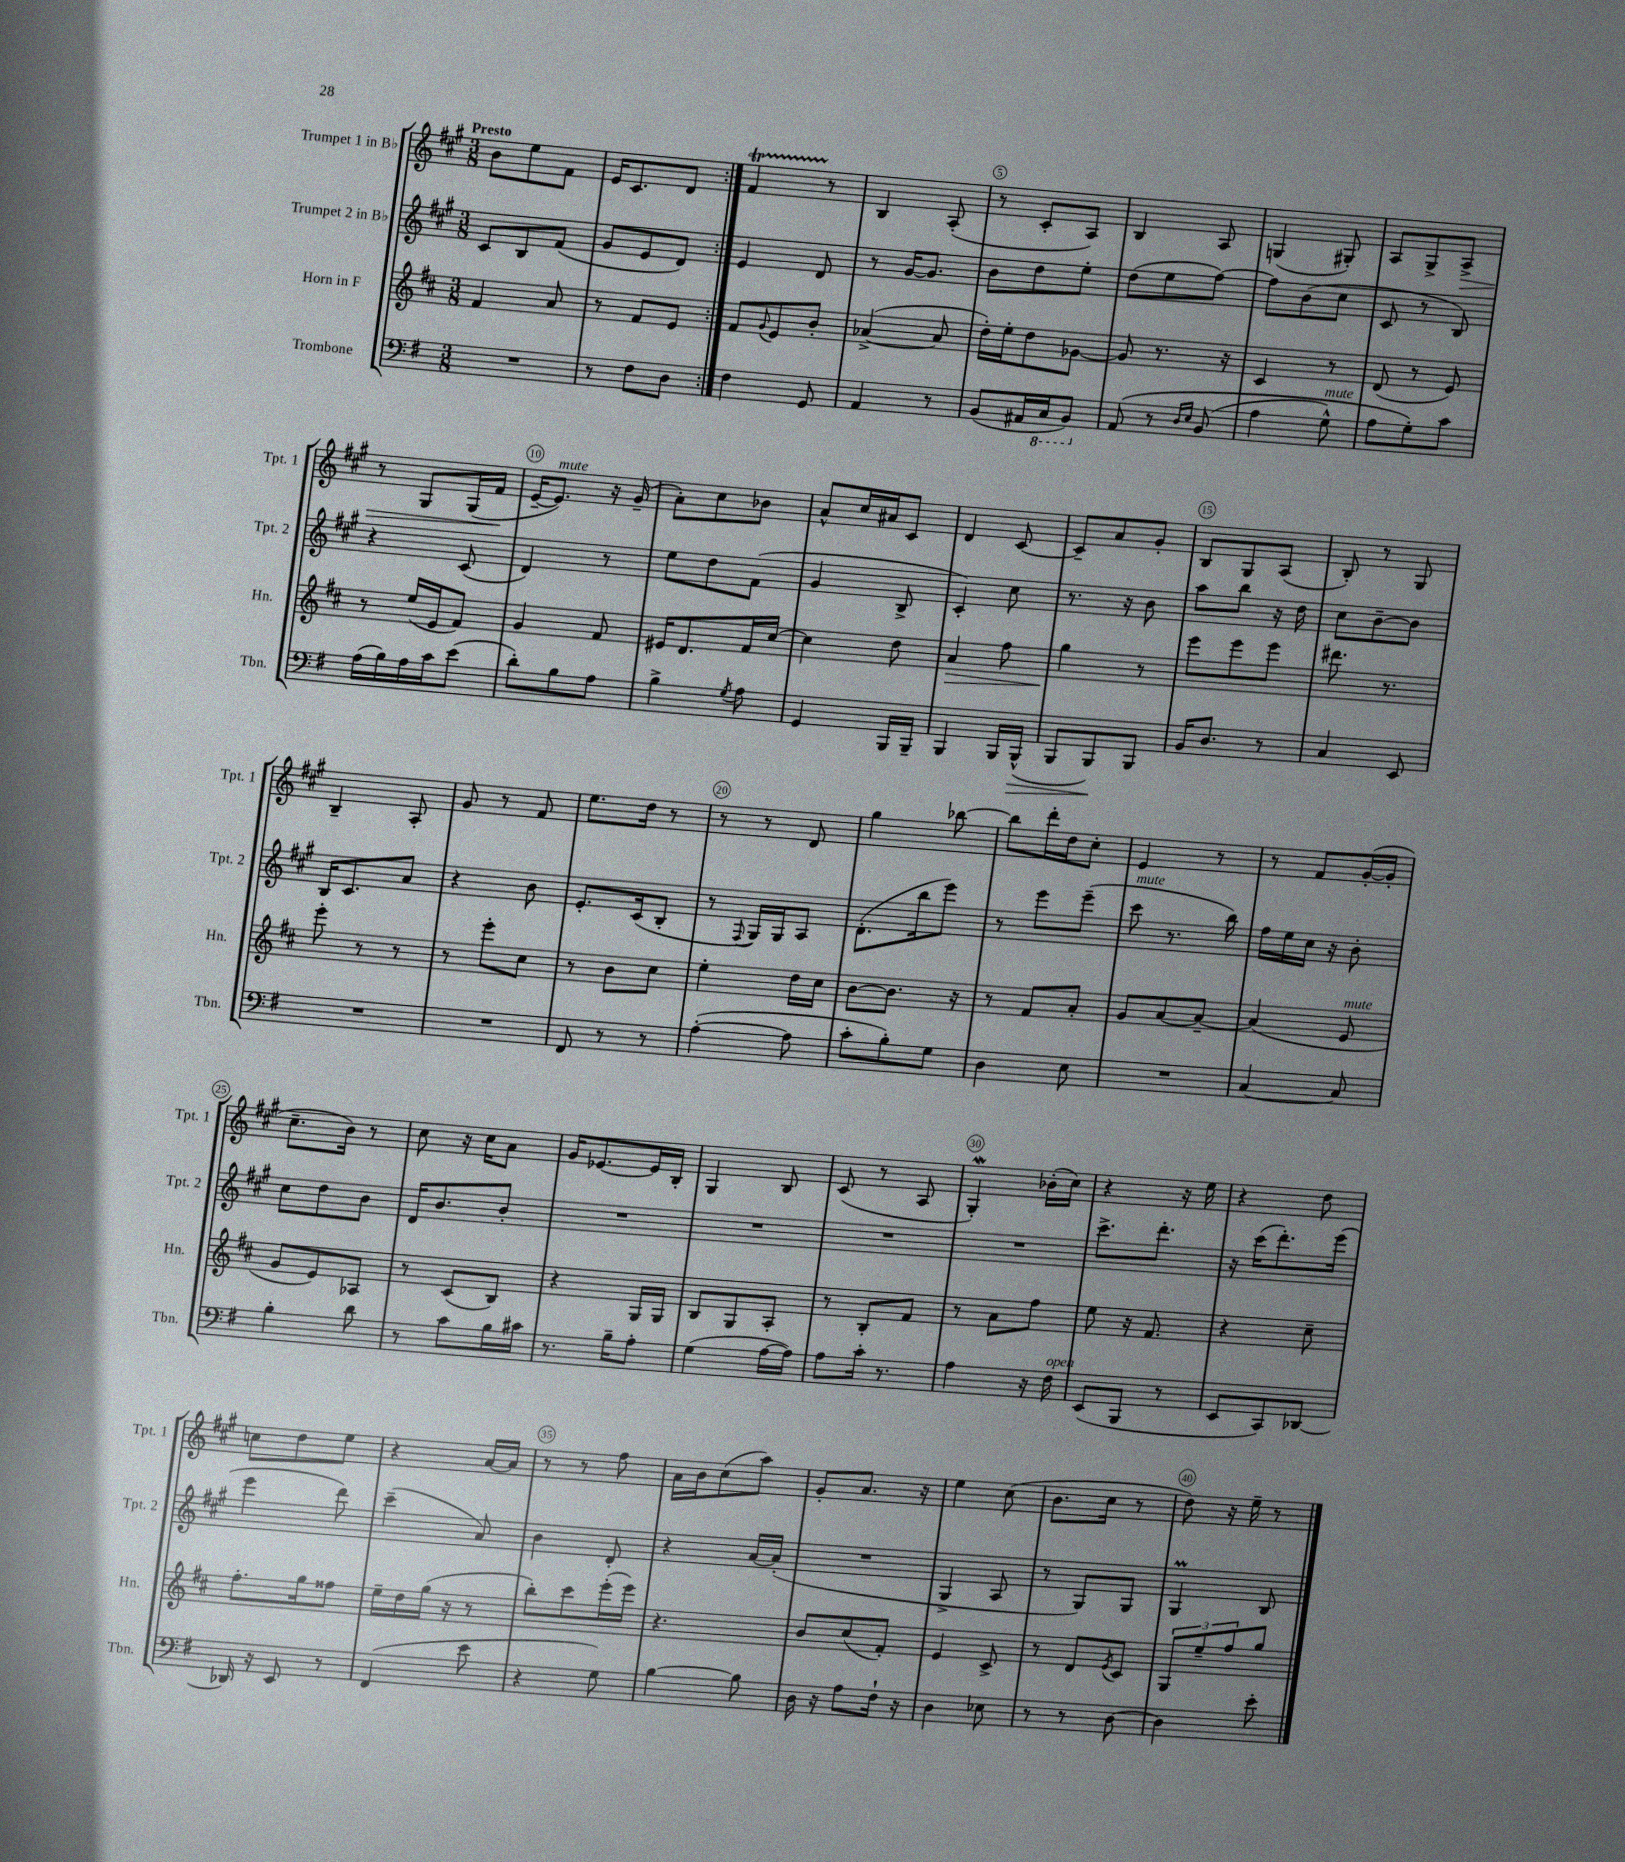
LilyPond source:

<<
\new StaffGroup <<
\new Staff = "s0" \with { instrumentName = "Trumpet 1 in Bb" shortInstrumentName = "Tpt. 1" } {
    \clef treble \key a \major \numericTimeSignature \time 3/8 \tempo "Presto"
    \repeat volta 2 { b'8 e''8 fis'8 |
    e'16 cis'8. d'8 | }
    fis'4\startTrillSpan r8\stopTrillSpan |
    b4 a8-.( |
    r8 cis'8-. a8) |
    b4 a8 |
    g4( gis8-.) |
    a8 gis8-> a8->\> |
    r8 gis8 gis16( fis'16\! |
    e'16~-- e'8.^\markup { \italic "mute" }) r16 gis'16--( |
    a'8-.) cis''8 bes'8 |
    a'8-^ cis''16 ais'16 cis'8 |
    d'4 cis'8~ |
    cis'8-- a'8 gis'8-. |
    b8 gis8 a8( |
    b8-.) r8 gis8 |
    b4-- a8-. |
    gis'8 r8 fis'8 |
    e''8. d''16 r8 |
    r8 r8 d'8 |
    gis''4 bes''8~ |
    bes''8 d'''16-. d''16 cis''8-. |
    e'4 r8 |
    r8 fis'8 gis'16~-.( gis'16-. |
    cis''8.-- b'16) r8 |
    cis''8 r16 cis''16 a'8 |
    gis'16 ees'8.~ ees'16 b16-. |
    gis4 b8 |
    cis'8( r8 a8 |
    gis4-.\mordent) bes'16-.( cis''16) |
    r4 r16 e''16 |
    r4 d''8 |
    c''8 d''8 e''8 |
    r4 a'16~ a'16 |
    r8 r8 fis''8 |
    a'16 b'16 cis''8( a''8) |
    gis'8-. a'8. r16 |
    e''4 cis''8( |
    b'8. cis''16 r8 |
    d''8) r16 e''16-- r8 \bar "|." |
}
\new Staff = "s1" \with { instrumentName = "Trumpet 2 in Bb" shortInstrumentName = "Tpt. 2" } {
    \clef treble \key a \major \numericTimeSignature \time 3/8
    \repeat volta 2 { cis'8 b8 fis'8( |
    gis'8 e'8 d'8) | }
    e'4 d'8 |
    r8 gis'16~ gis'8. |
    b'8 d''8 e''8-. |
    d''8( e''8 fis''8~) |
    fis''8 b'8( cis''8 |
    cis'8 r8 b8) |
    r4 cis'8( |
    d'4) r8 |
    e''8 d''8 fis'8( |
    gis'4 b8-> |
    cis'4-.) cis''8 |
    r8. r16 b'8 |
    a''8 b''8 r16 d''16 |
    cis''8 b'8~-- b'8 |
    b16 cis'8. a'8 |
    r4 b'8 |
    e'8.-. cis'16( b8-. |
    r8 \appoggiatura { fis8 } gis16) gis16 a8 |
    d'8.-.( b''16 e'''8) |
    r8 e'''8 e'''8--( |
    cis'''8^\markup { \italic "mute" } r8. b''16) |
    fis''16 e''16 cis''16 r16 b'8-. |
    cis''8 d''8 b'8 |
    d'16 b'8. b'8-. |
    R4. |
    R4. |
    R4. |
    R4. |
    cis'''8.-> d'''8.-. |
    r16 cis'''16( d'''8.-.) e'''16( |
    e'''4 d'''8) |
    cis'''4--( a'8) |
    b'4 d'8-. |
    r4 a'16~ a'16-.( |
    R4. |
    gis4-> a8 |
    r8 gis8) gis8 |
    gis4\prall b8 \bar "|." |
}
\new Staff = "s2" \with { instrumentName = "Horn in F" shortInstrumentName = "Hn." } {
    \clef treble \key d \major \numericTimeSignature \time 3/8
    \repeat volta 2 { fis'4 a'8 |
    r8 fis'8 e'8 | }
    fis'8 \appoggiatura { g'8 } e'8 b'8-. |
    aes'4~->( aes'8 |
    d''16-.) e''16-. d''8 ges'8~ |
    ges'8 r8. r16 |
    cis'4 r8 |
    d'8( r8 e'8) |
    r8 e''16( e'16 fis'8) |
    g'4 fis'8 |
    eis'16 d'8. fis'16 cis''16~ |
    cis''4 d''8 |
    a'4\> fis''8 |
    g''4\! r8 |
    e'''8 e'''8 e'''8 |
    dis'''8. r8. |
    e'''8-. r8 r8 |
    r8 e'''8-. cis''8 |
    r8 b'8 cis''8 |
    e''4-. d''16 cis''16 |
    b'8~ b'8. r16 |
    r8 fis'8 a'8-. |
    g'8 a'8~ a'8~-- |
    a'4( e'8^\markup { \italic "mute" } |
    g'8 e'8) aes8 |
    r8 cis'8( b8) |
    r4 g16 g16 |
    b8 g8 a8-. |
    r8 b8-. fis'8 |
    r8 a'8 fis''8 |
    e''8 r16 fis'8. |
    r4 cis''8-- |
    fis''8.-. g''16 fisis''8 |
    e''16-- d''16 g''16( r16 r8 |
    b''8-.) cis'''8 e'''16-.( e'''16) |
    r4. |
    b'8 cis''8( fis'8-.) |
    e'4 cis'8-> |
    r8 d'8 \acciaccatura { e'8 } cis'8 |
    \tuplet 3/2 { g8 e''8-- fis''8 } g''8 \bar "|." |
}
\new Staff = "s3" \with { instrumentName = "Trombone" shortInstrumentName = "Tbn." } {
    \clef bass \key g \major \numericTimeSignature \time 3/8
    \repeat volta 2 { R4. |
    r8 fis8 d8 | }
    fis4 g,8 |
    a,4 r8 |
    b,8( ais,16 \ottava #-1 c,16 b,,8) \ottava #0 |
    a,8\( r8 \grace { d16 e16 } b,8( |
    a4 g8-^^\markup { \italic "mute" }) |
    a8 g8-.\) c'8 |
    a16( b16) a16 c'16 e'8( |
    d'8-.) b8 a8 |
    b4-> \acciaccatura { g8 } a8 |
    g,4 b,,16 b,,16-- |
    b,,4 b,,16 b,,16-^\>( |
    b,,8 b,,8\!) b,,8 |
    b,16 d8. r8 |
    c4 e,8 |
    R4. |
    R4. |
    fis,8 r8 r8 |
    a4~-.( a8 |
    c'8-. b8-.) g8 |
    d4 e8 |
    R4. |
    c4~ c8 |
    b4-. d'8 |
    r8 c'8 b16 cis'16 |
    r8. b16-- a8-. |
    g4( a16~ a16) |
    a8 c'16-. r8. |
    a4 r16 fis16^\markup { \italic "open" } |
    e,8( b,,8 r8 |
    e,8 c,8) des,8~ |
    des,16 r16 e,8 r8 |
    fis,4( e'8 |
    r4 g8) |
    b4~ b8 |
    d16 r16 a8 fis16-! r16 |
    d4 ees8 |
    r8 r8 d8~ |
    d4 e'8-. \bar "|." |
}
>>
>>
\layout { \context { \Score \override BarNumber.break-visibility = ##(#f #t #t) barNumberVisibility = #(every-nth-bar-number-visible 5) \override BarNumber.stencil = #(make-stencil-circler 0.1 0.3 ly:text-interface::print) } }
